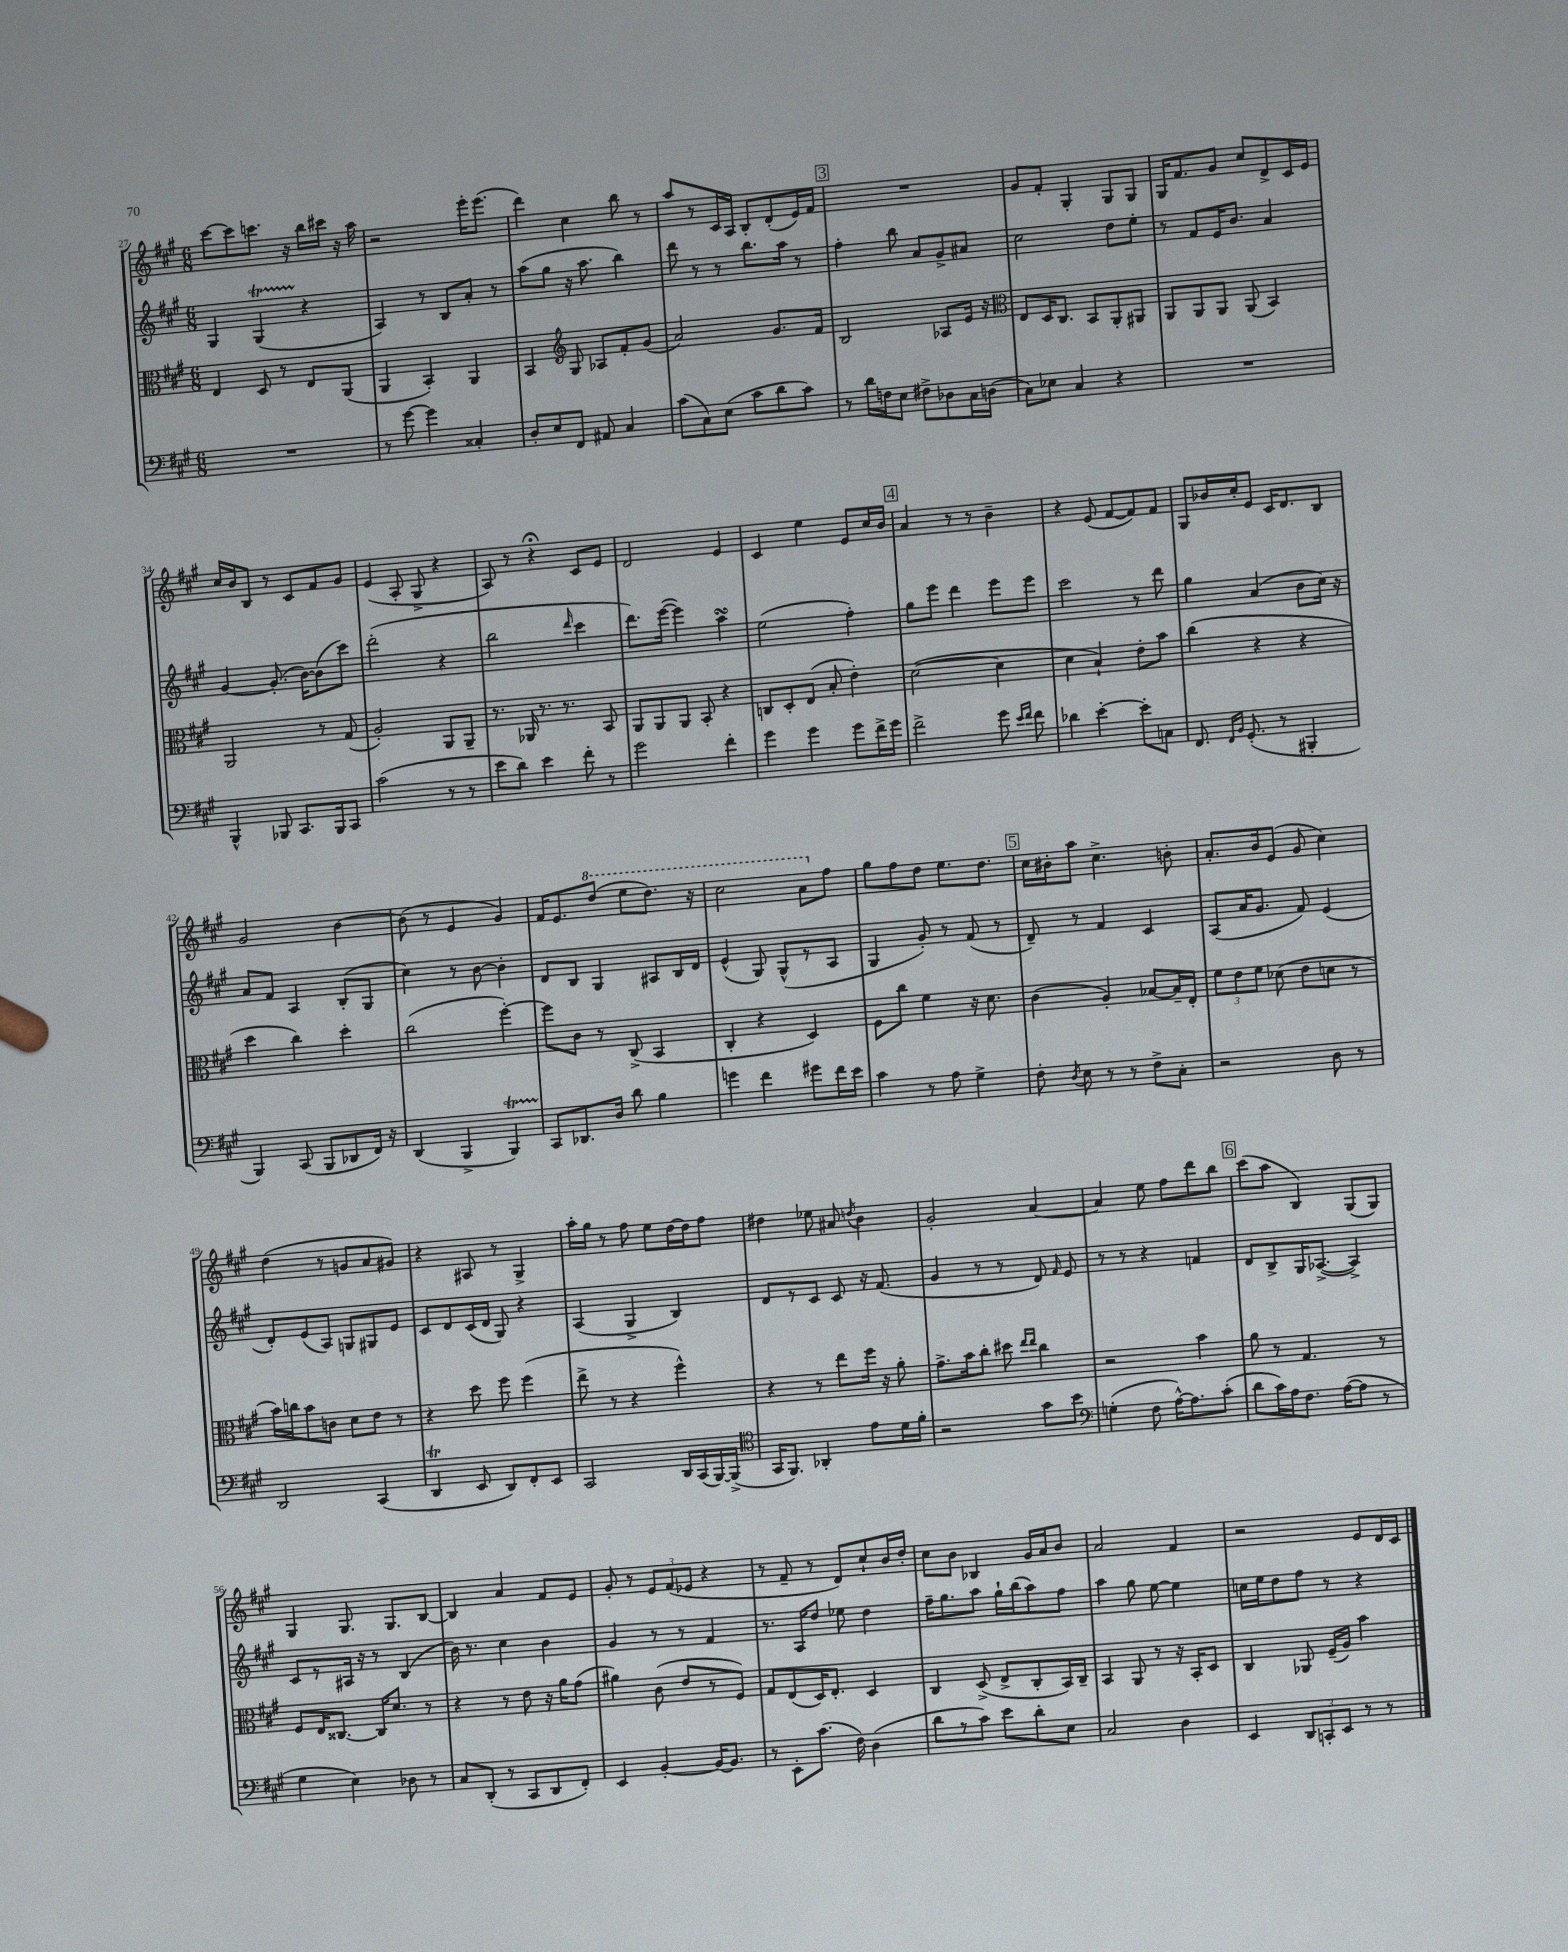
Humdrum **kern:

**kern	**kern	**kern	**kern
*part4	*part3	*part2	*part1
*staff4	*staff3	*staff2	*staff1
*clefF4	*clefC3	*clefG2	*clefG2
*k[f#c#g#]	*k[f#c#g#]	*k[f#c#g#]	*k[f#c#g#]
*M6/8	*M6/8	*M6/8	*M6/8
=27	=27	=27	=27
2.r	4E/	4G#/	[8ccc#\L
.	.	.	8ccc#\]
.	8D/	(4G#t/	8.cccn\J
.	8r	.	.
.	.	.	16r
.	8E/L	4r	16bb\LL
.	.	.	16ccc#X\JJ
.	(8AA/J	.	16r
.	.	.	16aa\
=28	=28	=28	=28
8r	4AA/	4A/)	2r
[8g#\	.	.	.
4g#\]	4BB'/)	8r	.
.	.	8B/L	.
4C##X'/	4AA/	8a'/J	16eee'\KL
.	.	.	(8.eee\J
.	.	8r	.
=29	=29	=29	=29
8D'/L	4BB/	(8aa\L	4ddd\)
8E/	.	8gg#\J	.
*	*clefG2	*	*
8FF#/J	8G#/	16r	4cc#\
.	.	8.aa\	.
8AA#X/	8A-X/L	.	.
4C#/	8f#'/	4bb\)	8bb\
.	(8g#/J	.	8r
=30	=30	=30	=30
(8c#\L	2a/)	8ddd\	8aa/L
8C#\)	.	8r	8r
(8E\J	.	8r	16c#/L
.	.	.	16A/JJ
8c#\L	.	8.bb\L	8B'/L
8d\	8.g#/L	.	(8d'/
.	.	16aa\Jk	.
8c#\J)	.	8r	16e/L)
.	16f#/Jk	.	16f#/JJ
!!LO:REH:place=s1:t=3
=31	=31	=31	=31
8r	2B/	4ff#'\	2.r
16d\LL	.	.	.
16Fn\J	.	.	.
8E\J	.	8bb\	.
8F#X^\L	.	8a/L	.
8D-X\	8A-X/L	8g#^/	.
16C#\L	16e/Jk	8a#X/J	.
(16Dn\JJ	16r	.	.
=32	=32	=32	=32
*	*clefC3	*	*
8C#\L)	8E/L	2cc#\	8g#/L
8E-X\J	16D/K	.	8f#'/J
.	8.C#/J	.	.
4C#/	.	.	4G#'/
.	8BB/L	.	.
4r	8AA'/	8dd\L	8G#/L
.	8AA#X/J	8ee'\J	8G#/J
=33	=33	=33	=33
2.r	8AA/L	8r	16G#/KL
.	.	.	8.f#/
.	8AA/	8f#/L	.
.	8AA/J	16e/K	8g#/J
.	.	8.b/J	.
.	(8AA/	.	8cc#/L
.	4BB/)	4a/	8d^/
.	.	.	16c#/L
.	.	.	16e/JJ
!!LO:LB:g=z
=34	=34	=34	=34
4BBB^^/	2AA/	[4g#/	16cc#/LL
.	.	.	16b/J
.	.	.	8B/J
8BBB-X/	.	(8.g#'/]	8r
8.CC#/L	.	.	8c#/L
.	.	[16b\KL)	.
.	8r	(8b\]	8f#/
16BBB-/k	.	.	.
8CC#/J	(8G#/	8ccc#\J)	8g#/J
=35	=35	=35	=35
(2c#\	2A'/)	(2ddd'\	(4e/
.	.	.	8A'/
.	.	.	8G#^/
8r	8AA/L	4r	4r
8r	8AA~/J	.	.
=36	=36	=36	=36
8e\L	8.r	2bb\	8A/)
8d\J)	.	.	8r
.	16AA-X/	.	.
4e\	8.r	.	4r;<
.	8.r	.	.
.	.	16qqddd/	.
8f#'\	.	4ccc#\	8c#/L
8r	8BB/	.	8e/J
=37	=37	=37	=37
2g#\	8AA/L	8.ddd\L)	2d/
.	8AA/	.	.
.	.	([16eee\Jk	.
.	8AA/J	4eee\])	.
.	8BB'/	.	.
4f#'\	4r	4aasSSs\	4e/
=38	=38	=38	=38
4g#\	8Cn/L	(2ee\	4c#/
.	8D'/	.	.
4g#\	(8E/J	.	4ee\
.	8B'/	.	.
8g#\L	4e'\)	4ff#'\)	8e/L
16f#^\L	.	.	16cc#/L
16g#\JJ	.	.	16b/JJ
!!LO:REH:place=s1:t=4
=39	=39	=39	=39
2f#^\	([2d\	8gg#\L	4a/
.	.	8eee\J	.
.	.	4ddd\	8r
.	.	.	8r
8g#\	4d\]	8eee\L	4b~\
16qqe/LL	.	.	.
16qqf#/JJ	.	.	.
8f#\	.	8eee\J	.
=40	=40	=40	=40
4d-X\	4d\	2ccc#\	4r
[4e'\	4B`/)	.	(8e/
.	.	.	[8f#/L
8e'\L]	8e'\L	8r	8f#/])
8Cn\J	8b\J	8ddd\	8f#/J
=41	=41	=41	=41
8.FF#/	(4cc#\	4gg#\	8G#/L
.	.	.	16b-X/L
16qqFF#/LL	.	.	.
16qqBB/JJ	.	.	.
(8.GG#'/	.	.	16cc#'/J
.	4r	(4a/	8e/J
8r	.	.	16c#/KL
.	.	.	8.d/
4BBB#X'/	4r	8b\L	.
.	.	16cc#\Jk)	8B/J
.	.	16r	.
!!LO:LB:g=z
=42	=42	=42	=42
4BBB/)	4dd\	8a/L	2g#/
.	.	8f#/J	.
(8CC#/	4cc#\)	4A/	.
8BBB/L	.	.	.
8DD-X/	4dd'\	(8B'/L	[4b\
16FF#/Jk)	.	8G#/J	.
16r	.	.	.
=43	=43	=43	=43
(4DD/	(2cc#\	4cc#\)	(8b\]
.	.	.	8r
4BBB^/	.	8r	4e/
.	.	[8b\	.
4BBBT/)	[4ff#'\)	4b'\]	4g#/)
=44	=44	=44	=44
8CC#/L	8ff#\L]	8d/L	16f#/KL
.	.	.	8.e/
8.DD-X/	8c#\J	8B/J	.
*	*	*	*8va
.	8r	4G#/	(8ddd/J
16D/Jk	.	.	.
8d\	(8C#^/	.	8eee\L
4B\	4BB/	8A#X/L	8.ddd\J)
.	.	16B/L	.
.	.	16d/JJ	16r
=45	=45	=45	=45
4gn\	4C#'/	(4e^^/	2ccc#\
4f#\	4r	8G#/)	.
.	.	(8G#^^/L	.
8g#X\L	4D/)	8r	8aa\L
*	*	*	*X8va
16f#\L	.	8A/J	8ff#\J
16e\JJ	.	.	.
=46	=46	=46	=46
4c#\	8F#\L	4G#/	8gg#\L
.	8cc#\J	.	8ff#\
8r	4f#\	8g#'/)	8dd\J
8A\	.	8r	8.ee\L
4G#^\	16r	(8f#/	.
.	8.d\	.	8.dd\J
.	.	8r	.
!!LO:REH:place=s1:t=5
=47	=47	=47	=47
8F#'\	(4c#\	8d~/)	16cc#\LL
.	.	.	16b#X'\J
8qD/	.	.	.
8E\	.	8r	8aa\J
8r	4A'/)	4f#/	4.cc#^\
8r	.	.	.
8F#^\L	[8B-X/L	4c#/	.
8C#'\J	16B-~/L]	.	8bn'\
.	16E'/JJ	.	.
=48	=48	=48	=48
2r	12f#\L	(8A/L	8.a'/L
.	12e\	.	.
.	.	16a/K	.
.	12f#\J	.	.
.	.	8.g#/J	16b/k
.	(8d-X\	.	(8e/J
.	8e\L	8f#/)	8g#/
8D\	8dn\J	(4e/	4cc#\)
8r	8r	.	.
!!LO:LB:g=z
=49	=49	=49	=49
2DD/	16b\LL)	8d'/L)	(4dd\
.	16ccn\J	.	.
.	8b\	(8e/	.
.	8cn\J	8A/J)	8r
.	8d\L	8Gn/L	8gn/L
(4CC#/	8e\J	8G#X/	8a/
.	8r	8e/J	8g#X/J)
=50	=50	=50	=50
4DDT/	4r	8c#/L	4r
.	.	8d/	.
8EE/	8dd\	(16c#/L	8A#X/
.	.	16d/JJ	.
8DD/L)	8ff#\	8G#/)	8r
8FF#'/	(4ff#\	4r	4G#^/
8EE/J	.	.	.
=51	=51	=51	=51
2CC#/	8ee^\	(4A/	16aa'\LL
.	.	.	16gg#\JJ
.	8r	.	8r
.	4r	4G#^/	8ff#\
.	.	.	8ee\L
16DD/LL	4ff#^^\)	4B/)	[16dd\L
(16CC#/	.	.	16dd\J]
[16BBB/)	.	.	8ff#\J
(16BBB^/JJ]	.	.	.
=52	=52	=52	=52
*clefC4	*	*	*
16GG#/KL	4r	8d/L	4dd#X\
8.FF#/J)	.	.	.
.	.	8r	.
4AA-X'/	8r	8c#/J	8ee-X\
.	8ee\L	8c#/	8a#X/
.	.	.	8qddn/
8e\L	16ff#\Jk	16r	4b\
.	16r	(8.f#/	.
16d\L	8a'\	.	.
16f#'\JJ	.	.	.
=53	=53	=53	=53
2r	8.g#^\L	4g#/	2g#'/
.	16b\k	.	.
.	8cc#'\J	8r	.
.	8dd#X\	8r	.
.	16qqee/LL	.	.
.	16qqee/JJ	.	.
8g#\L	4cc#\	8d/)	[4a/
.	.	16qqf#/	.
8b\J	.	8e/	.
=54	=54	=54	=54
*clefF4	*	*	*
(4Gn'\	2r	8r	4a/]
.	.	8r	.
8F#\	.	4r	8ee\
[16A^^\KL)	.	.	8ff#\L
8.A\]	.	.	.
.	4b\	4fn/	8ddd\
(8c#'\J	.	.	8bb\J
!!LO:REH:place=s1:t=6
=55	=55	=55	=55
8d\L	8a\	8d/L	(8ccc#\L
16c#\L)	8r	8B^/	8aa\J
16A\J	.	.	.
8.F#\J	4.G#/	16G#/K	4B/)
.	.	([8.A-X^/J	.
([16A\KL	.	.	.
8A\J]	.	4A-^/])	(8G#/L
8r	8r	.	8G#/J)
!!LO:LB:g=z
=56	=56	=56	=56
4G#\	8F#/L	8c#/L	4G#/
.	16E/K	8r	.
.	[8.C##X/J	.	.
4E\)	.	16A#X/Jk	8.G#/
.	.	16r	.
.	16C##/KL]	8r	.
.	8.d/J	.	8.G#/L
8D-X\	.	(4B/	.
8r	8r	.	[8B/J
=57	=57	=57	=57
8C#/L	4r	16b\)	4B/]
.	.	8.r	.
(8DD'/J	.	.	.
8r	8r	4cc#\	4a/
8CC#/L	8e\	.	.
8DD/	16r	4b\	8f#/L
.	16a\KL	.	.
8FF#'/J)	(8g#\J	.	8e/J
=58	=58	=58	=58
4EE/	4a#X\)	4g#/	8g#'/
.	.	.	8r
[4BB'/	(8c#\	8r	12e/L
.	.	.	(12f#/
.	8e/L	8r	.
.	.	.	12e-X/J
16BB/KL_	8r	4f#/	4r
8.BB/J]	.	.	.
.	8F#/J)	.	.
=59	=59	=59	=59
8r	8G#/L	8.r	8r
8EE'\L	(8E/	.	8f#~/
.	.	16A/KL	.
(8.c#\J	16D/K)	8dd/J	8r
.	8.E'/J	.	.
.	.	8ee-X\	8d/L)
16F#\)	.	.	.
(4D\	4D/	4dd\	8cc#`/
.	.	.	16b/L
.	.	.	16dd'/JJ
=60	=60	=60	=60
8d\L	4C#/	16ff#~\KL	8cc#\L
.	.	8.gg#\	.
8r	.	.	8b\J
8c#\J)	(8D^/	8aa\J	4B-X/
8e\L	8E^/L	16gg#`\LL	.
.	.	(16bb\J	.
8d'\	8C#'/	8aa\)	16g#/LL
.	.	.	16a/J
8E\J	16BB/L)	8ff#\J	8b/J
.	16C#~/JJ	.	.
=61	=61	=61	=61
2C#/	4BB/	4aa\	2a/
.	8AA/	8gg#\	.
.	8r	[8ee\	.
4D\	16r	4ee\]	4f#/
.	16BB'/KL	.	.
.	8D/J	.	.
=62	=62	=62	=62
4EE/	4C#/	16ccn\LL	2r
.	.	16ee\J	.
.	.	8dd\	.
12DD/L	8AA-X/	8ff#\J	.
12CCn'/	.	.	.
.	(16F#~/LL	8r	.
12EE/J	.	.	.
.	16A/JJ)	.	.
8r	4b\	4r	8e/L
8r	.	.	16d/L
.	.	.	16c#/JJ
==	==	==	==
*-	*-	*-	*-
